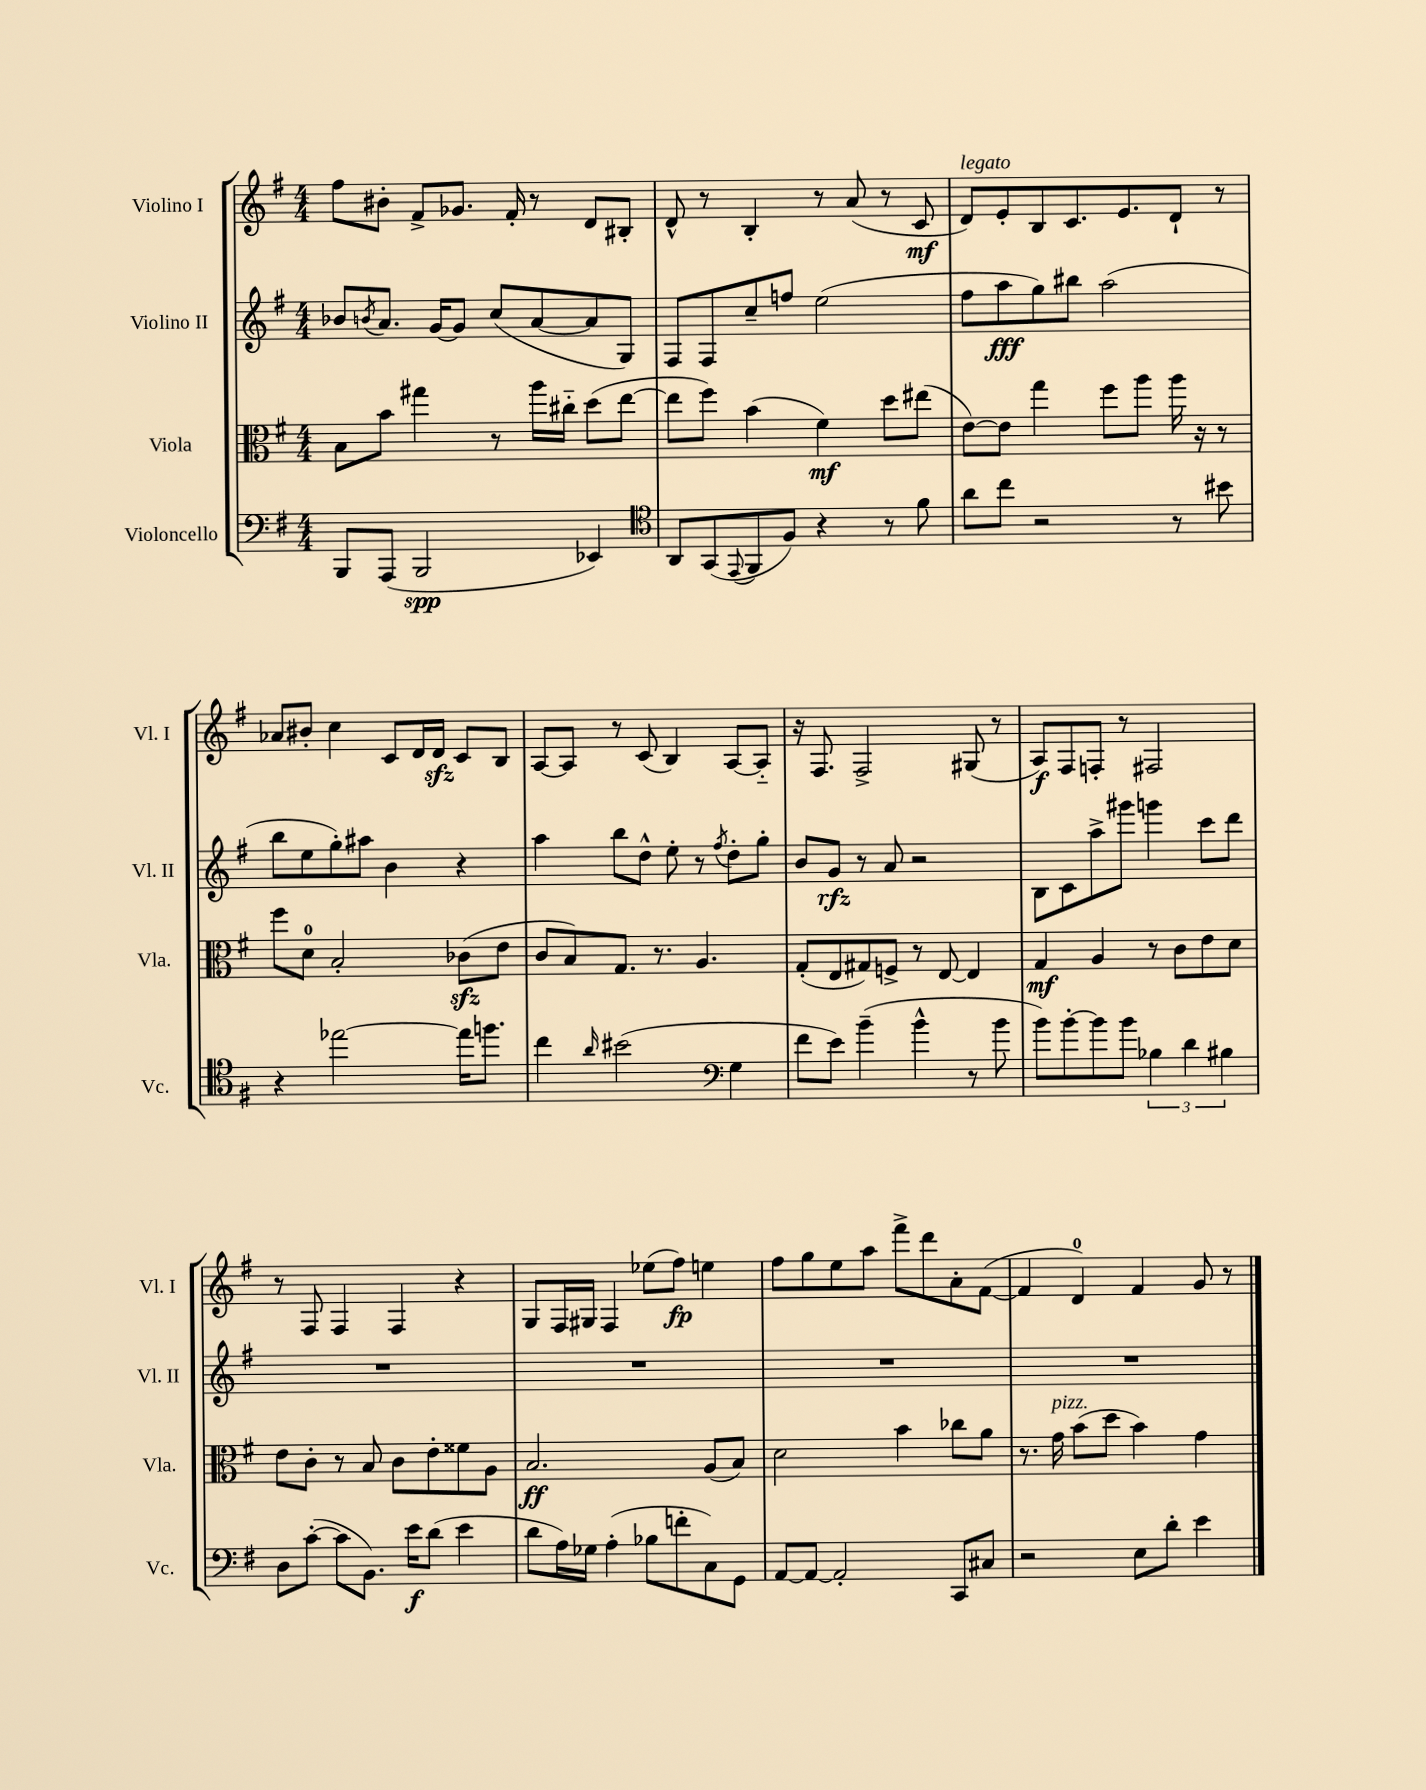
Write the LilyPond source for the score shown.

<<
\new StaffGroup <<
\new Staff = "s0" \with { instrumentName = "Violino I" shortInstrumentName = "Vl. I" } {
    \clef treble \key g \major \numericTimeSignature \time 4/4
    fis''8 bis'8-. fis'8-> ges'8. fis'16-. r8 d'8 bis8-. |
    d'8-^ r8 b4-. r8 a'8( r8 c'8\mf |
    d'8^\markup { \italic "legato" }) e'8-. b8 c'8. e'8. d'8-! r8 |
    aes'8 bis'8-. c''4 c'8 d'16 d'16\sfz c'8 b8 |
    a8~ a8 r8 c'8( b4) a8~ a8-_ |
    r16 fis8. fis2-> gis8( r8 |
    a8\f) fis8 f8-. r8 fis2 |
    r8 fis8 fis4 fis4 r4 |
    g8 fis16 gis16 fis4 ees''8( fis''8\fp) e''4 |
    fis''8 g''8 e''8 a''8 fis'''8-> d'''8 a'8-. fis'8~( |
    fis'4 d'4-0) fis'4 g'8 r8 \bar "|." |
}
\new Staff = "s1" \with { instrumentName = "Violino II" shortInstrumentName = "Vl. II" } {
    \clef treble \key g \major \numericTimeSignature \time 4/4
    bes'8 \acciaccatura { b'8 } a'8. g'16~ g'8 c''8( a'8~ a'8 g8) |
    fis8 fis8 c''8-- f''8 e''2( |
    fis''8 a''8\fff g''8) bis''8 a''2( |
    b''8 e''8 g''8-.) ais''8 b'4 r4 |
    a''4 b''8 d''8-^ e''8-. r8 \acciaccatura { fis''8 } d''8-. g''8-. |
    b'8 g'8\rfz r8 a'8 r2 |
    b8 c'8 a''8-> gis'''8 g'''4 c'''8 d'''8 |
    R1 |
    R1 |
    R1 |
    R1 \bar "|." |
}
\new Staff = "s2" \with { instrumentName = "Viola" shortInstrumentName = "Vla." } {
    \clef alto \key g \major \numericTimeSignature \time 4/4
    b8 b'8 gis''4 r8 a''16 cis''16-_ d''8( e''8~ |
    e''8 fis''8) b'4( fis'4\mf) d''8 eis''8( |
    e'8~) e'8 g''4 fis''8 a''8 a''16 r16 r8 |
    fis''8 d'8-0 b2-. ces'8\sfz( e'8 |
    c'8 b8) g8. r8. a4. |
    g8-.( e8 gis8) f8-> r8 e8~ e4 |
    g4\mf a4 r8 c'8 e'8 d'8 |
    e'8 c'8-. r8 b8 c'8 e'8-. fisis'8 a8 |
    b2.\ff a8( b8) |
    d'2 b'4 ces''8 a'8 |
    r8. g'16^\markup { \italic "pizz." } b'8( d''8 b'4) g'4 \bar "|." |
}
\new Staff = "s3" \with { instrumentName = "Violoncello" shortInstrumentName = "Vc." } {
    \clef bass \key g \major \numericTimeSignature \time 4/4
    b,,8 a,,8( b,,2\spp ees,4) |
    \clef tenor a,8 g,8( \appoggiatura { e,8 } fis,8 fis8) r4 r8 fis'8 |
    a'8 c''8 r2 r8 bis'8 |
    r4 ees''2~ ees''16 f''8. |
    c''4 \grace { a'16 } bis'2( \clef bass g4 |
    fis'8 e'8) b'4--( b'4-^ r8 b'8 |
    b'8) b'8~-. b'8 b'8 \tuplet 3/2 { bes4 d'4 bis4 } |
    d8 c'8~-.( c'8 b,8.) e'16\f d'8( e'4 |
    d'8 a16) ges16 a4-.( bes8 f'8-. c8) g,8 |
    a,8~ a,8~ a,2-. c,8 cis8 |
    r2 e8 d'8-. e'4 \bar "|." |
}
>>
>>
\layout { \context { \Score \remove "Bar_number_engraver" } }
